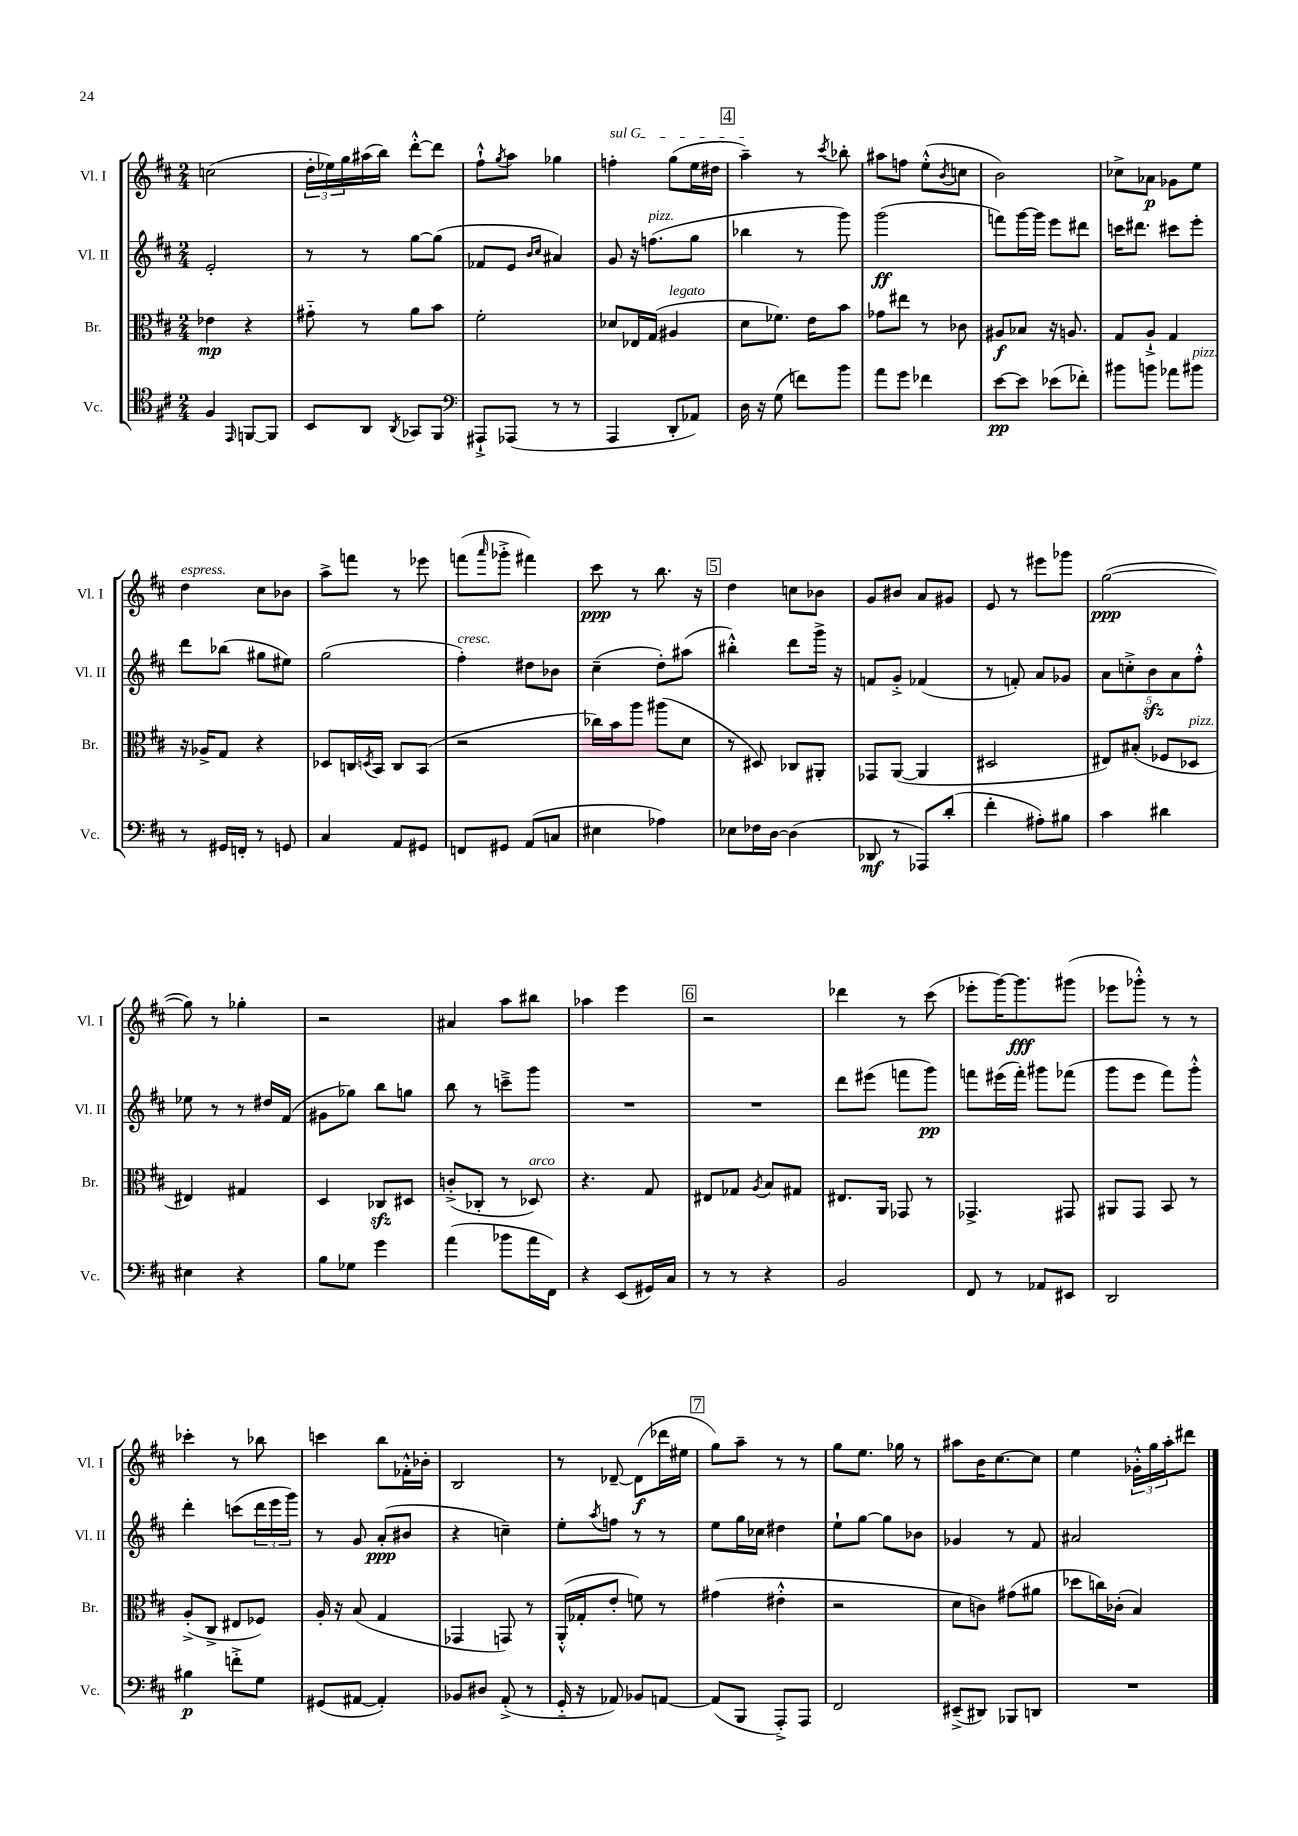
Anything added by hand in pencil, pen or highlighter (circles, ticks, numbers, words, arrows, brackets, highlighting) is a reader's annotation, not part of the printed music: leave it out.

**kern	**kern	**kern	**kern
*staff4	*staff3	*staff2	*staff1
*clefC4	*clefC3	*clefG2	*clefG2
*k[f#c#]	*k[f#c#]	*k[f#c#]	*k[f#c#]
*M2/4	*M2/4	*M2/4	*M2/4
4F#	4e-	2e'	(2cc
16qqEE	.	.	.
[8FF	4r	.	.
8FF]	.	.	.
=	=	=	=
8BB	8g#'~	8r	24dd'
.	.	.	24ee-)
.	.	.	24gg
8AA	8r	8r	(16aa#
.	.	.	16bb)
8qAA	.	.	.
8GG-	8a	[8gg	[8ddd'^^
8FF#	8b	(8gg]	8ddd]
=	=	=	=
*clefF4	*	*	*
8AAA#`^	2f#'	8f-	8ff#`^^
.	.	.	8qgg
(8AAA-	.	8e	8aa
.	.	16qqb	.
.	.	16qqcc#	.
8r	.	4a#)	4gg-
8r	.	.	.
=	=	=	=
4AAA	8d-	8g	4ff'
.	16E-	16r	.
.	(16G	(8.ff	.
8DD'	4A#	.	(8gg
8AA-)	.	8gg	16ee
.	.	.	16dd#
=	=	=	=
16D	8d	4bb-	4aa~)
16r	.	.	.
(8G	8.f-)	.	.
8f)	.	8r	8r
.	16e	.	.
.	.	.	8qccc#
8b	8b	8ggg)	8bb-'
=	=	=	=
8a	8g-	(2ggg	8aa#
8g	8ee#	.	8ff
4f-	8r	.	(8ee'^^
.	.	.	8qb
.	8c-	.	8cc
=	=	=	=
[8e	8A#	8fff)	2b)
8e]	8B-	[16ggg	.
.	.	16ggg]	.
(8e-	16r	8eee	.
.	8.A	.	.
8f-')	.	8ddd#	.
=	=	=	=
8b#	8G	16ccc	8cc-^
.	.	8.ddd#	.
8b	8A`^	.	8a-
8a-	4G	8ccc#	8g-
8b#	.	8eee'	8ee
=	=	=	=
8r	16r	8ddd	4dd
.	16A-^	.	.
16GG#	8G	(8bb-	.
16FF'	.	.	.
8r	4r	8gg#	8cc#
8GG	.	8ee#)	8b-
=	=	=	=
4C#	8D-	(2gg	8aa^
.	16C	.	8fff
.	8qD	.	.
.	16BB	.	.
8AA	8C	.	8r
8GG#	(8BB	.	8eee-
=	=	=	=
8FF	2r	4ff#')	(8fff
.	.	.	16qqaaa
8GG#	.	.	8ggg-'^
(8AA	.	8dd#	4fff#)
8C	.	8b-	.
=	=	=	=
4E#	16cc-)	(4cc#~	8ccc#
.	16b	.	.
.	8aa	.	8r
4A-)	(8aa#	8dd')	8.bb
.	8d	(8aa#	.
.	.	.	16r
=	=	=	=
8E-	8r	4bb#'^^)	4dd
16F-	8D#)	.	.
[16D	.	.	.
(4D]	8C-	8ddd	8cc
.	8AA#'	16ggg^	8b-
.	.	16r	.
=	=	=	=
8DD-	8GG-	8f	8g
8r	([8AA	8g'^	8b#
8AAA-)	4AA]	(4f-	8a
(8d'	.	.	8g#
=	=	=	=
4f#'	2D#	8r	8e
.	.	8f')	8r
8A#')	.	8a	8eee#
8B#	.	8g-	8ggg-
=	=	=	=
4c#	8E#)	10a	([2gg
.	.	10cc'^	.
.	(8B#'	.	.
.	.	10b	.
4d#	8F-	.	.
.	.	10a	.
.	8D-	.	.
.	.	10ff#'^^	.
=	=	=	=
4E#	4E#)	8ee-	8gg])
.	.	8r	8r
4r	4G#	8r	4gg-'
.	.	16dd#	.
.	.	(16f#	.
=	=	=	=
8B	4D	8g#	2r
8G-	.	8gg-)	.
4g	8C-	8bb	.
.	8D#	8gg	.
=	=	=	=
(4a	(8c'^	8bb	4a#
.	8C-'	8r	.
8b-	8r	8ccc~^	8aa
16a	8D-)	8ggg	8bb#
16FF#)	.	.	.
=	=	=	=
4r	4.r	2r	4aa-
(8EE	.	.	4eee
16GG#)	8G	.	.
16C#	.	.	.
=	=	=	=
8r	8E#	2r	2r
8r	8G-	.	.
.	8qA	.	.
4r	8B	.	.
.	8G#	.	.
=	=	=	=
2BB	8.E#	8ddd	4ddd-
.	.	(8eee#	.
.	16AA	.	.
.	8GG-	8fff	8r
.	8r	8ggg)	(8ccc#
=	=	=	=
8FF#	4.GG-^	8fff	8eee-'
8r	.	(16eee#	[16ggg)
.	.	16fff')	8.ggg]
8AA-	.	8ggg#	.
8EE#	8GG#	(8fff-	(8ggg#
=	=	=	=
2DD	8AA#	8ggg	8eee-
.	8GG	8eee	8ggg-'^^)
.	8BB	8fff#)	8r
.	8r	8ggg'^^	8r
=	=	=	=
4B#	(8A'^	4ddd'	4ccc-'
.	8C#^	.	.
8f'^	8E#	(8ccc	8r
8G	8F-)	24ddd	8bb-
.	.	24eee	.
.	.	24ggg)	.
=	=	=	=
(8GG#	16A'	8r	4ccc
.	16r	.	.
[8AA#	(8B	8g	.
4AA#'])	4G	(8a'	8bb
.	.	8b#	16f-'^^
.	.	.	16b-'
=	=	=	=
8BB-	4GG-	4r	2B
8D#	.	.	.
(8AA'^	8GG)	4cc~)	.
8r	8r	.	.
=	=	=	=
16GG'~	(16AA'^^	8ee'	8r
16r	16G-'	.	.
.	.	8qaa	.
8AA-)	8e'	8ff	[8d-~
8BB-	8f)	8r	(8d-]
[8AA	8r	8r	16ddd-
.	.	.	16ee#
=	=	=	=
(8AA]	(4g#	8ee	8gg)
8BBB	.	16gg	8aa~
.	.	16cc-	.
8AAA'^)	4e#'^^	4dd#	8r
8AAA	.	.	8r
=	=	=	=
2FF#	2r	8ee`	8gg
.	.	[8gg	8.ee
.	.	8gg]	.
.	.	.	16gg-
.	.	8b-	8r
=	=	=	=
(8EE#~^	8d	4g-	8aa#
8DD#)	8c)	.	16b
.	.	.	[8.cc#
8BBB-	(8g#	8r	.
8DD	8a#	8f#	8cc#]
=	=	=	=
2r	8dd-	2a#	4ee
.	16cc)	.	.
.	(16c-'	.	.
.	4B)	.	24g-'^^
.	.	.	24gg
.	.	.	24aa'
.	.	.	8ddd#
==	==	==	==
*-	*-	*-	*-
